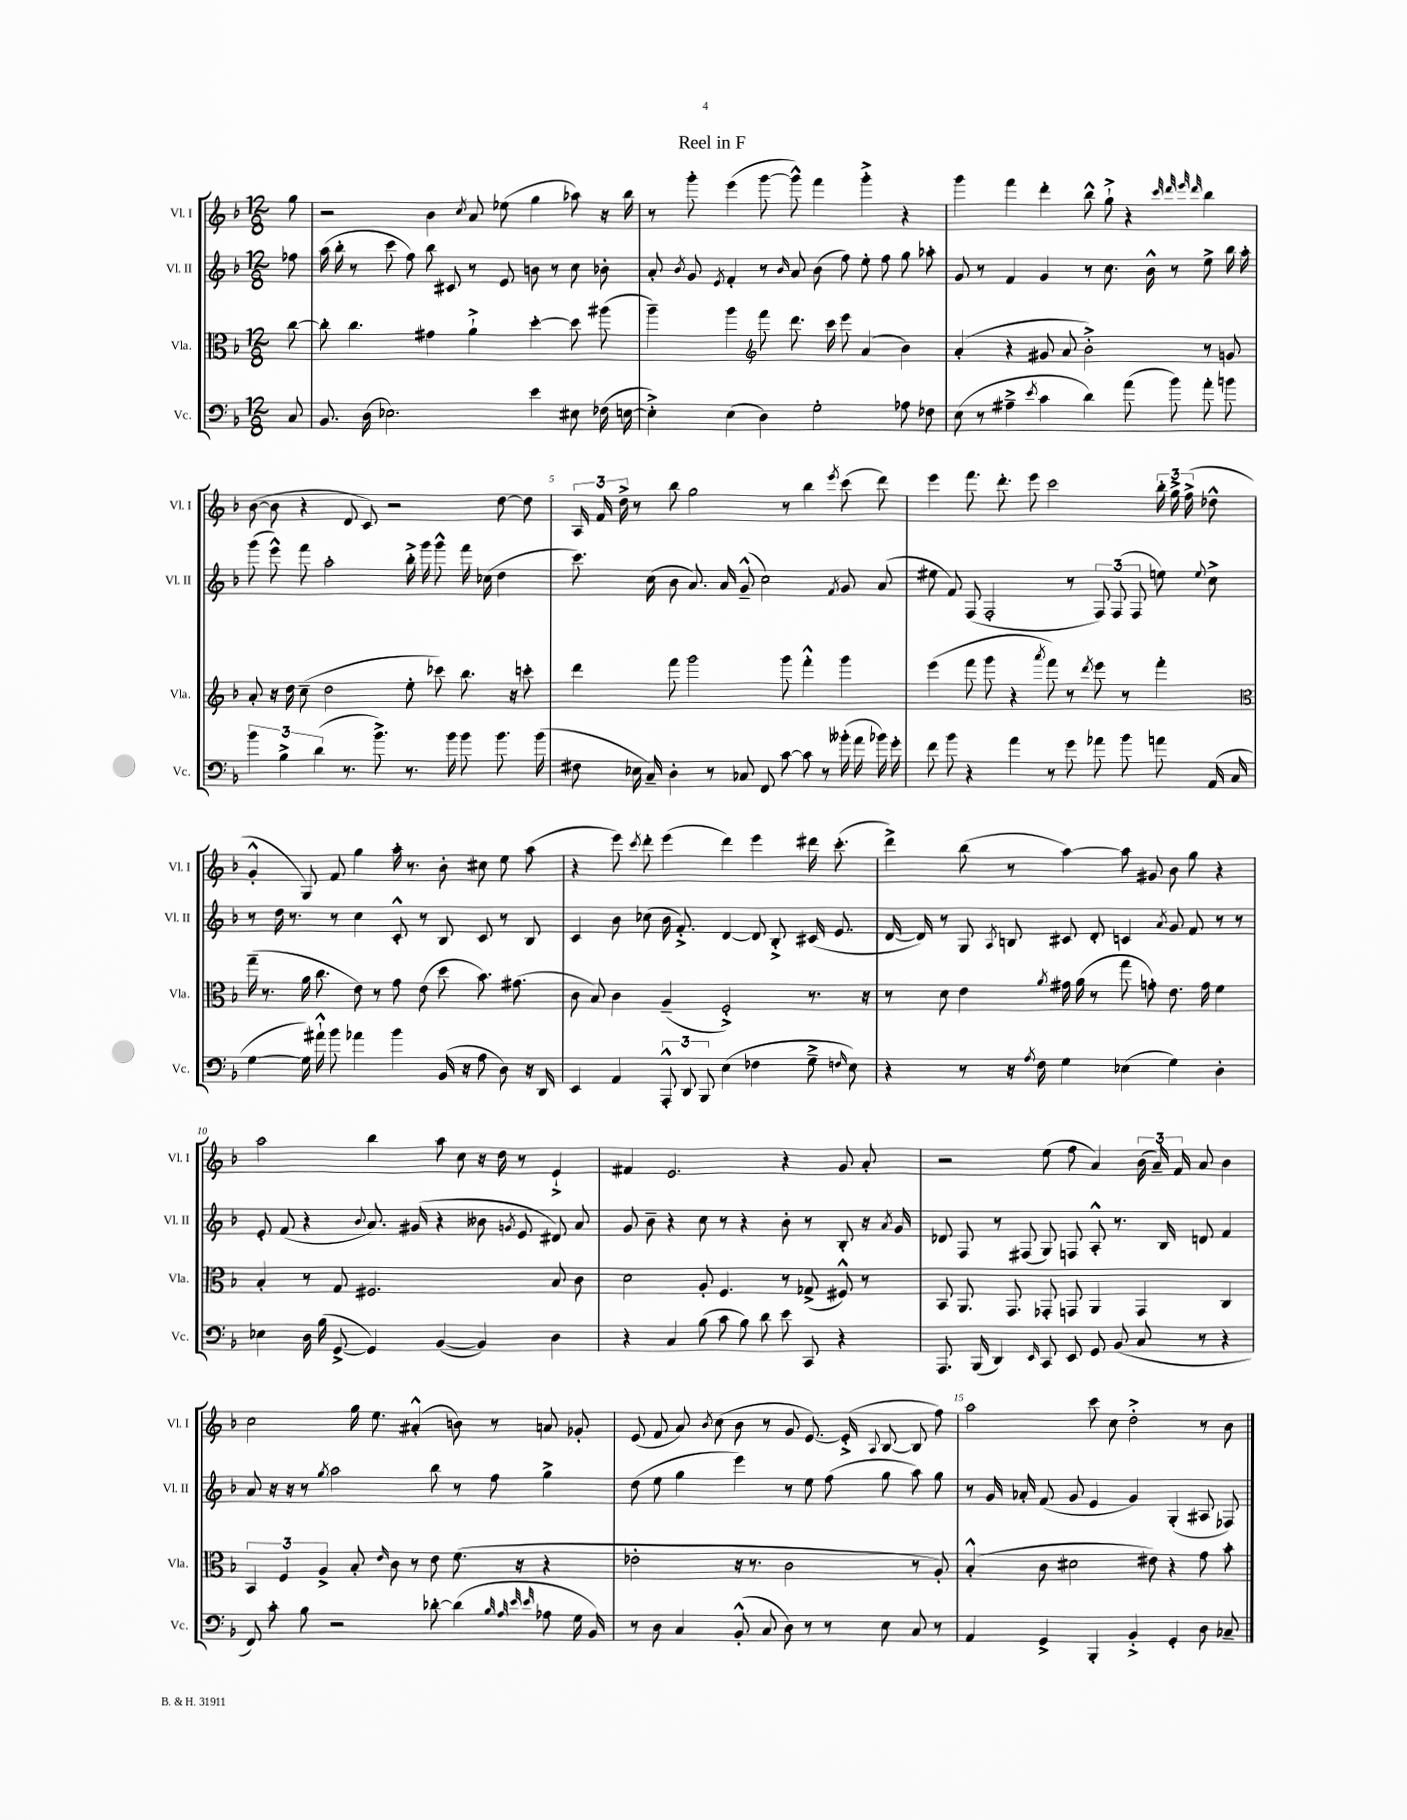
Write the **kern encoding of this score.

**kern	**kern	**kern	**kern
*part4	*part3	*part2	*part1
*staff4	*staff3	*staff2	*staff1
*I"Vc.	*I"Vla.	*I"Vl. II	*I"Vl. I
*I'Vc.	*I'Vla.	*I'Vl. II	*I'Vl. I
*clefF4	*clefC3	*clefG2	*clefG2
*k[b-]	*k[b-]	*k[b-]	*k[b-]
*M12/8	*M12/8	*M12/8	*M12/8
=	=	=	=
8C/	[8cc\	8ff-X\	8gg\
=1	=1	=1	=1
8.BB-/	8cc'\]	(16aa\	2r
.	.	16bb-'\	.
.	4.cc\	8r	.
(16D\	.	.	.
2.E-X\)	.	8ccc\	.
.	.	8ff\)	.
.	4g#X\	8bb-\	4b-\
.	.	8c#X/	.
.	.	.	8qcc/
.	4a`^\	8r	8a/
.	.	8e/	(8ee-X\
4e\	[4dd'\	8bn\	4gg\
.	.	8r	.
8E#X\	8dd\]	8cc\	8aa-X\)
(16F-X\	(8aa#X\	8b-X'\	16r
[16En\	.	.	16bb-\
=2	=2	=2	=2
4E'^\])	4aa~\)	8a'/	8r
.	.	8qb-/	.
.	.	8g/	8ggg'\
.	.	8qe/	.
(4E\	4aa\	4f'/	(4eee\
*	*clefG2	*	*
4D\)	8fff\	8r	[8ggg\
.	.	16qqb-/	.
.	8.ddd\	8a/	8ggg^^\])
2G'\	.	(8b-\	4fff\
.	16ccc\	.	.
.	8eee\	8ff\)	.
.	(4a/	8ee'\	4ggg'^\
.	.	8ff\	.
8A-X\	4b-\)	8gg\	4r
8F-X\	.	8aa-X'\	.
=3	=3	=3	=3
(8E\	(4a'/	8g/	4ggg\
8r	.	8r	.
4A#X~^\	4r	4f/	4fff\
8qe/	.	.	.
4c\	8g#X/	4g/	4ddd'\
.	8a/	.	.
4d\)	2b-'^\)	8r	8bb-^^\
.	.	8.cc\	8gg`^\
(8a\	.	.	4r
.	.	16b-^^\	.
8b-\)	.	8r	.
.	.	.	32qqccc/
.	.	.	32qqddd/
.	.	.	32qqeee/
.	.	.	32qqddd/
8a'\	8r	8ee^\	4bb-\
8bn\	8gn/	16bb-\	.
.	.	16aa'\	.
!!LO:LB:g=z
=4	=4	=4	=4
6b-\	8a'/	(8ggg\	([8b-\
.	16r	8eee^^\)	8b-\]
6B-^\	.	.	.
.	16dd\	.	.
.	(8cc~\	8fff\	4r
(6d\	.	.	.
.	2dd\	2aa'\	.
8.r	.	.	8d/
.	.	.	8c/)
8.b-^\)	.	.	.
.	.	.	2r
8.r	8ee'\	16bb-'^\	.
.	.	16ggg\	.
.	8ccc-X\)	8ggg^^\	.
16b-\	.	.	.
8b-\	8.bb-\	16fff\	.
.	.	(16cc-X\	.
8.b-\	.	4dd\	[8dd\
.	16r	.	.
.	8cccn'\	.	8dd\]
(16b-\	.	.	.
=5	=5	=5	=5
8F#X\	4ddd\	8.ccc\)	24A/
.	.	.	24f/
.	.	.	24dd^\
16E-X\	.	.	8r
16C~/)	.	(16cc\	.
4D'\	8fff\	8b-\	8bb-\
.	2ggg\	8.a/)	2gg\
8r	.	.	.
.	.	16a/	.
8C-X/	.	(8g~^^/	.
8FF/	.	2cc\)	.
[8c\	8ggg\	.	8r
8c\]	4fff'^^\	.	4bb-\
8r	.	.	.
.	.	8qf/	8qeee/
(16b--X'\	4ggg\	8g/	(8ccc\
16a\	.	.	.
16b-X\)	.	(8a/	8ddd\)
16g'\	.	.	.
=6	=6	=6	=6
8f\	(4eee\	8ee#X\	4eee\
8b-\	.	8f/)	.
4r	8fff\	(8F/	8.fff\
.	8ggg\	2F'/	.
.	.	.	8.ddd'\
4a\	4r	.	.
.	.	.	8eee\
.	8qaaa/	.	.
8r	8fff\)	.	2ccc\
8g\	8r	8r	.
.	8qddd/	.	.
8a-X\	8eee\	12F/)	.
.	.	(12F/	.
8b-\	8r	.	.
.	.	12F/	.
8an\	4fff'\	8een\)	24bb-'\
.	.	.	24gg^\
.	.	.	(24ff^\
.	.	8qqee/	.
(16AA/	.	8cc^\	8dd-X^^\
16C/	.	.	.
!!LO:LB:g=z
=7	=7	=7	=7
*	*clefC3	*	*
[4G\	(16gg~\	8r	4g'^^/
.	8.r	.	.
.	.	16dd\	.
.	.	8.r	.
16G\])	16a\	.	8G/)
16a#X`^^\	8.cc\	.	.
8b-\	.	8r	8f/
4a-X\	8e\)	4cc\	4gg\
.	8r	.	.
4b-\	8g\	8c'^^/	16aa'\
.	.	.	8.r
.	(8e\	8r	.
(16BB-/	8dd\	8B-/	8b-'\
16r	.	.	.
8A\	8.b-\)	8c/	8cc#X\
8D\)	.	8r	8ee\
.	(8.g#X\	.	.
16r	.	8B-/	(8aa\
16DD/	.	.	.
=8	=8	=8	=8
4EE/	8c\	4c/	4r
.	8B-/)	.	.
4AA/	4c\	8b-\	8eee\)
.	.	.	8qccc/
.	.	(8cc-X\	8ddd'\
12AAA'^^/	(4A~/	16b-\	(4eee\
.	.	8.f'^/)	.
12DD/	.	.	.
12BBB-/	.	.	.
(4E\	2F'^/)	[4d/	4ddd\)
4F-X\	.	8d/]	4eee\
.	.	8B-'^/	.
8G~^\	8.r	(16c#X/	16ddd#X\
.	.	8.e/	(8.ccc'\
16qqFn/	.	.	.
8E\)	.	.	.
.	16r	.	.
=9	=9	=9	=9
4r	8r	[16d/	4ddd^\)
.	.	16d/])	.
.	8d\	8r	.
8r	4e\	8G/	(8bb-\
.	.	8qA/	.
16r	.	8Bn/	8r
8qA/	.	.	.
16F\	.	.	.
.	8qa/	.	.
4G\	16g#X\	8c#X/	[4aa\)
.	(16a\	.	.
.	8r	8d'/	.
(4E-X\	8gg\	4cn/	8aa\]
.	8gn'\)	.	8g#X/
.	.	8qa/	.
4G\)	8.e\	8g/	8b-\
.	.	8f/	8gg\
.	16g\	.	.
4D'\	4f\	8r	4r
.	.	8r	.
!!LO:LB:g=z
=10	=10	=10	=10
4E-X\	4B-'/	8e'/	2aa\
.	.	(8f/	.
16D\	8r	4r	.
(16B-\	.	.	.
[8GG^/	8G/	.	.
.	.	8qqb-/	.
4GG/])	2.F#X/	8.a/)	4bb-\
.	.	(16g#X/	.
([4BB-/	.	4r	8aa\
.	.	.	8cc\
4BB-/])	.	8b--X\	16r
.	.	.	16dd\
.	.	8qgn/	.
.	.	8e/	8r
4D\	8B-/	8d#X/)	4e`^/
.	8c\	8a/	.
=11	=11	=11	=11
4r	2d\	8g/	4f#X/
.	.	8b-~\	.
4C/	.	4r	2.e/
(8B-\	8A'/	8cc\	.
8c\	4.F/	8r	.
8B-\)	.	4r	.
8d\	.	.	.
8e\	8r	8b-'\	4r
8CC/	(8G-X^/	8r	.
4r	8F#X^^/)	8B-'/	8g/
.	8r	16r	8a'/
.	.	8qa/	.
.	.	16g/	.
=12	=12	=12	=12
8.AAA/	8BB-/	8d-X/	2r
.	8.AA/	8F/	.
(16BBB-/	.	.	.
4DD/)	.	8r	.
.	8.GG/	.	.
.	.	(8F#X/	.
16qqEE/	.	.	.
8CC/	8GG-X'/	8G/)	(8ee\
8EE/	8GGn/	8Fn/	8ff\
8GG/	4AA/	8A'^^/	4a/)
(8BB-/	.	8.r	.
8C/	4GG/	.	(24b-\
.	.	.	24a~/)
.	.	16B-/	.
.	.	.	24f/
8r	.	8dn/	8a/
4r	4C/	4f/	4b-\
!!LO:LB:g=z
=13	=13	=13	=13
8FF/)	6BB-/	8a/	2cc\
8c'\	.	16r	.
.	6F/	.	.
.	.	16r	.
8B-\	.	8r	.
.	6A^/	.	.
.	.	8qgg/	.
2r	.	2aa\	.
.	8B-'/	.	16gg\
.	.	.	8.ee\
.	16qqe/	.	.
.	8c\	.	.
.	8r	.	(4a#X'^^/
[8d-X'\	8e\	8bb-\	.
(4d-\]	(8.f\	8r	8bn\)
.	.	8ff\	8r
.	16r	.	.
32qqB-/	.	.	.
32qqA/	.	.	.
32qqe/	.	.	.
32qqe/	.	.	.
8A-X\	4r	4gg^\	8an/
16G\	.	.	8g-X'/
16BB-/)	.	.	.
=14	=14	=14	=14
8r	2e-X'\	(8dd\	(8e/
8D\	.	8ee\	8f/
4C/	.	4gg\	8a/)
.	.	.	8qb-/
.	.	.	(8cc\
(8BB-'^^/	16r	4eee\)	8b-\
.	8.r	.	.
8C/	.	.	8r
8D\)	2c\	8r	8g/
8r	.	8ee\	[8.e/)
8r	.	(8ff\	.
.	.	.	(16e'^/]
.	.	.	8qqA/
8E\	.	8gg\	[8B-/
8C/	8r	8aa\)	8B-/]
8r	8A'/)	8gg\	8ff\)
=15	=15	=15	=15
4AA/	(4B-'^^/	8r	2aa\
.	.	16g/	.
.	.	16a-X'/	.
4GG^/	8c\	(8f/	.
.	2d#X\	8g/	.
4BBB-'/	.	4e/	8ccc\
.	.	.	8cc\
4BB-'^/	.	4g/)	2dd'^\
.	8e#X\)	.	.
4GG'/	4r	(4G'/	.
8D\	8g\	8A#X/	8r
8C-X~/	8b-'\	8F-X/)	8b-\
==	==	==	==
*-	*-	*-	*-
